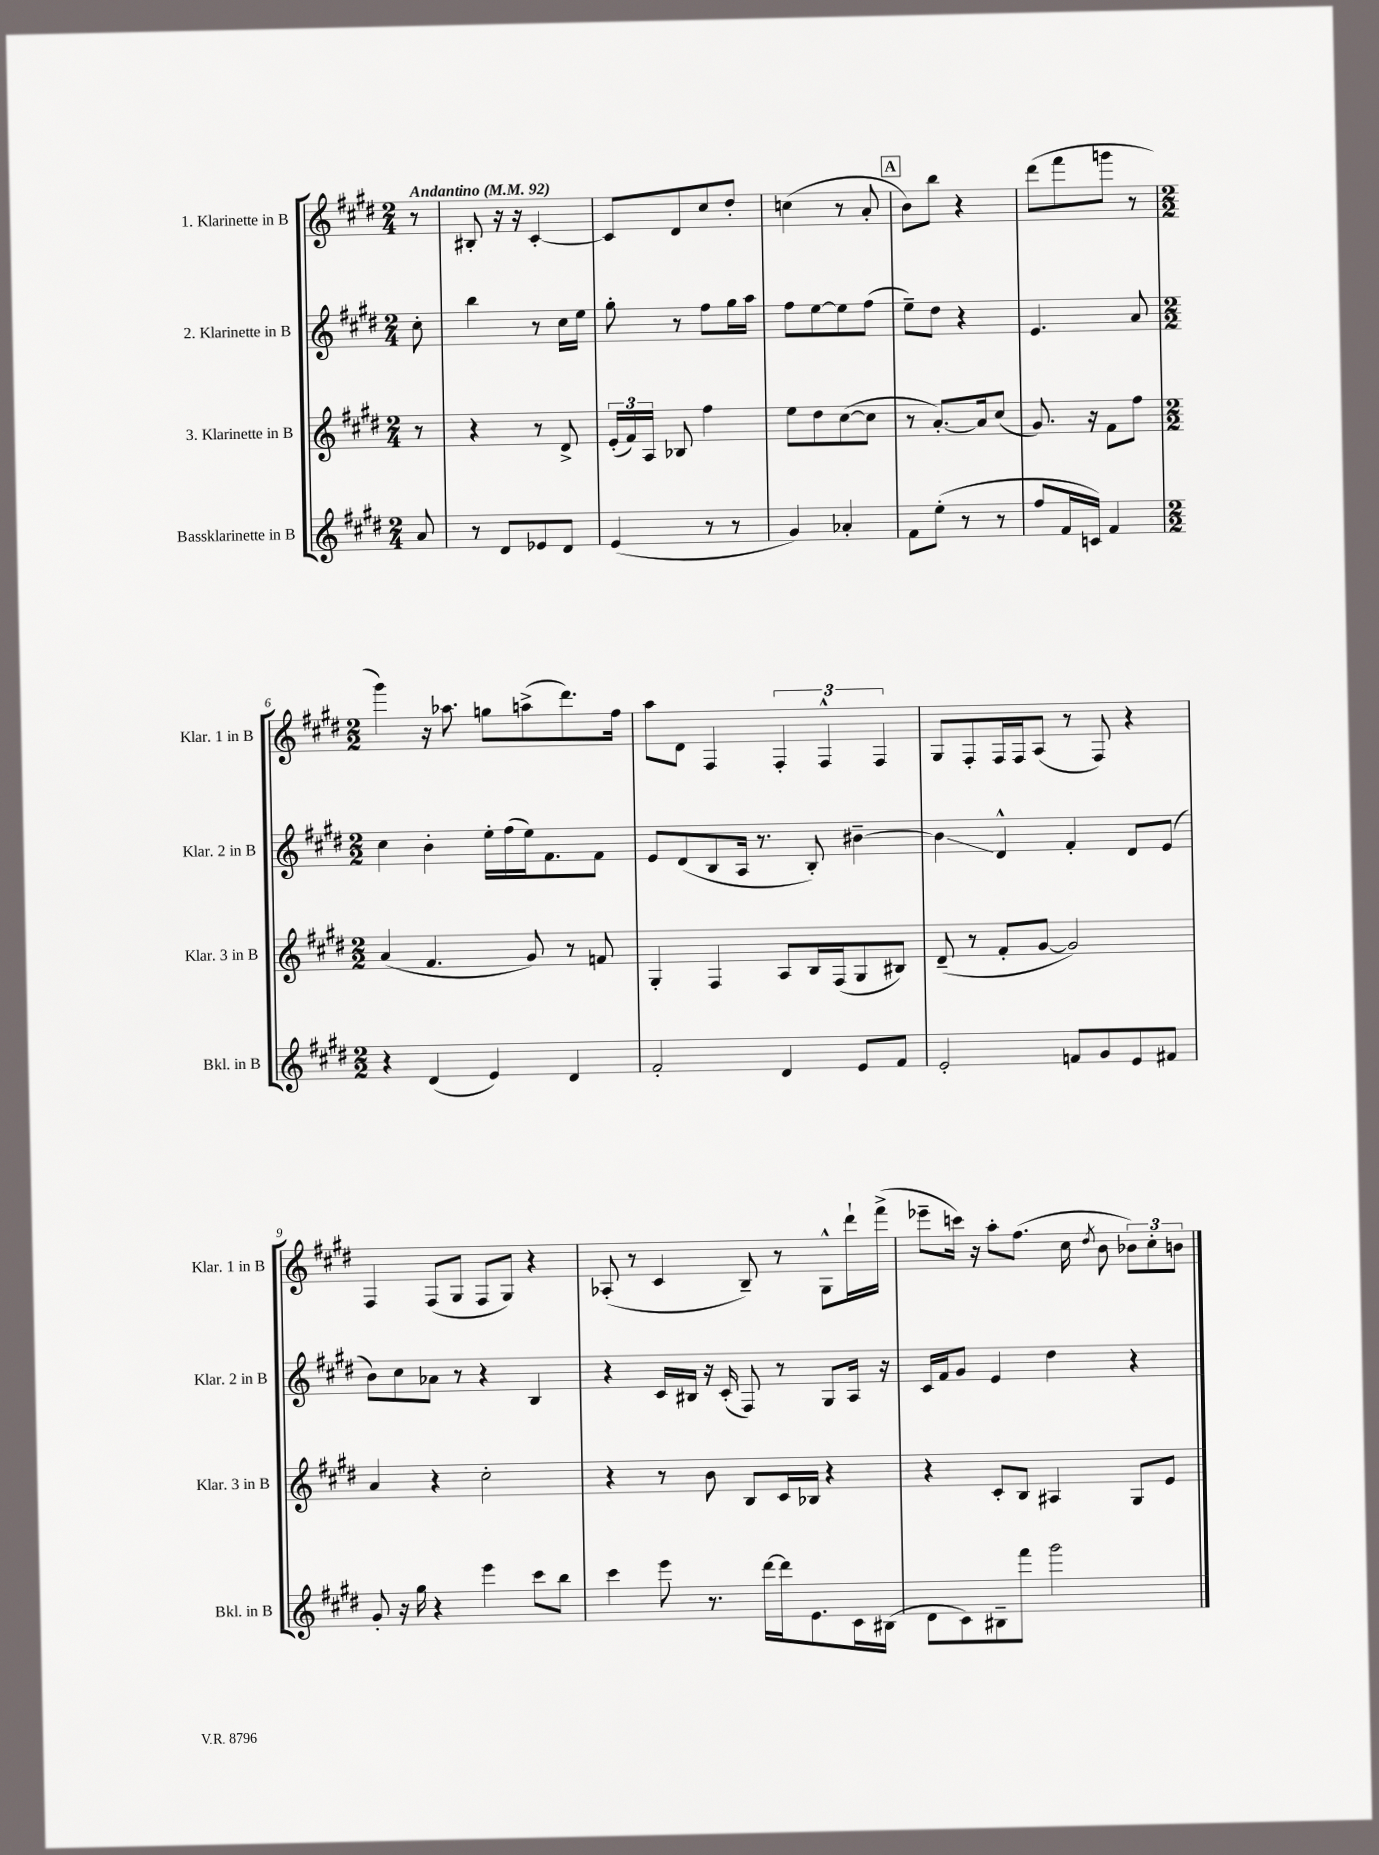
<<
\new StaffGroup <<
\new Staff = "s0" \with { instrumentName = "1. Klarinette in B" shortInstrumentName = "Klar. 1 in B" } {
    \clef treble \key e \major \numericTimeSignature \time 2/4 \partial 8 \tempo "Andantino" 4 = 92
    \autoBeamOff r8 |
    bis8-. r16 r16 cis'4~-. |
    cis'8[ dis'8 cis''8 dis''8]-. |
    c''4( r8 a'8-. |
    \mark \markup { \box "A" } b'8[) b''8] r4 |
    dis'''8[( fis'''8 g'''8] r8 |
    \numericTimeSignature \time 2/2 gis'''4) r16 aes''8. g''8[ a''8->( dis'''8.) fis''16] |
    a''8[ dis'8] fis4 \tuplet 3/2 { fis4-. fis4-^ fis4 } |
    gis8[ fis8-. fis16 fis16 a8]( r8 fis8) r4 |
    fis4 fis8[( gis8] fis8[ gis8]) r4 |
    aes8-.( r8 cis'4 b8--) r8 gis8[-^ dis'''16-! fis'''16]->( |
    ees'''8[-- c'''16]) r16 a''8[-. fis''8.]( cis''16 \acciaccatura { dis''8 } b'8 \tuplet 3/2 { bes'8[) cis''8-. b'8] } \bar "|." |
}
\new Staff = "s1" \with { instrumentName = "2. Klarinette in B" shortInstrumentName = "Klar. 2 in B" } {
    \clef treble \key e \major \numericTimeSignature \time 2/4 \partial 8
    \autoBeamOff cis''8-. |
    b''4 r8 cis''16[ e''16] |
    gis''8-. r8 fis''8[ gis''16 a''16] |
    fis''8[ e''8~ e''8 fis''8]( |
    \mark \markup { \box "A" } e''8[--) dis''8] r4 |
    e'4. a'8 |
    \numericTimeSignature \time 2/2 cis''4 b'4-. e''16[-. fis''16( e''16) fis'8. fis'8] |
    e'8[ dis'8( b8 a16] r8. b8-.) bis'4~-- |
    bis'4\glissando dis'4-^ fis'4-. dis'8[ e'8]( |
    b'8[) cis''8 aes'8] r8 r4 b4 |
    r4 cis'16[ bis16] r16 cis'16-.( fis8) r8 gis8[ a16] r16 |
    cis'16[ fis'16 gis'8] e'4 dis''4 r4 \bar "|." |
}
\new Staff = "s2" \with { instrumentName = "3. Klarinette in B" shortInstrumentName = "Klar. 3 in B" } {
    \clef treble \key e \major \numericTimeSignature \time 2/4 \partial 8
    \autoBeamOff r8 |
    r4 r8 dis'8-> |
    \tuplet 3/2 { e'16[-.( fis'16) a16] } bes8 fis''4 |
    e''8[ dis''8 cis''8~( cis''8] |
    \mark \markup { \box "A" } r8 a'8.[~-.) a'16 cis''8]( |
    gis'8.) r16 fis'8[ fis''8] |
    \numericTimeSignature \time 2/2 a'4( fis'4. gis'8) r8 f'8 |
    gis4-. fis4 a8[ b16 fis16( gis8 bis8]) |
    dis'8--( r8 fis'8[-. gis'8]~ gis'2) |
    a'4 r4 cis''2-. |
    r4 r8 b'8 b8[ cis'16 bes16] r4 |
    r4 cis'8[-. b8] ais4 gis8[ e'8] \bar "|." |
}
\new Staff = "s3" \with { instrumentName = "Bassklarinette in B" shortInstrumentName = "Bkl. in B" } {
    \clef treble \key e \major \numericTimeSignature \time 2/4 \partial 8
    \autoBeamOff a'8 |
    r8 dis'8[ ees'8 dis'8] |
    e'4( r8 r8 |
    gis'4) aes'4-. |
    \mark \markup { \box "A" } fis'8[ e''8]-.( r8 r8 |
    fis''8[ fis'16 c'16]) fis'4 |
    \numericTimeSignature \time 2/2 r4 dis'4( e'4) dis'4 |
    fis'2-. dis'4 e'8[ fis'8] |
    e'2-. f'8[ gis'8 e'8 fis'8] |
    gis'8-. r16 gis''16 r4 e'''4 cis'''8[ b''8] |
    cis'''4 e'''8 r8. dis'''16[~ dis'''16 e'8. cis'16 bis16]( |
    dis'8[ cis'8) bis8-- fis'''8] gis'''2 \bar "|." |
}
>>
>>
